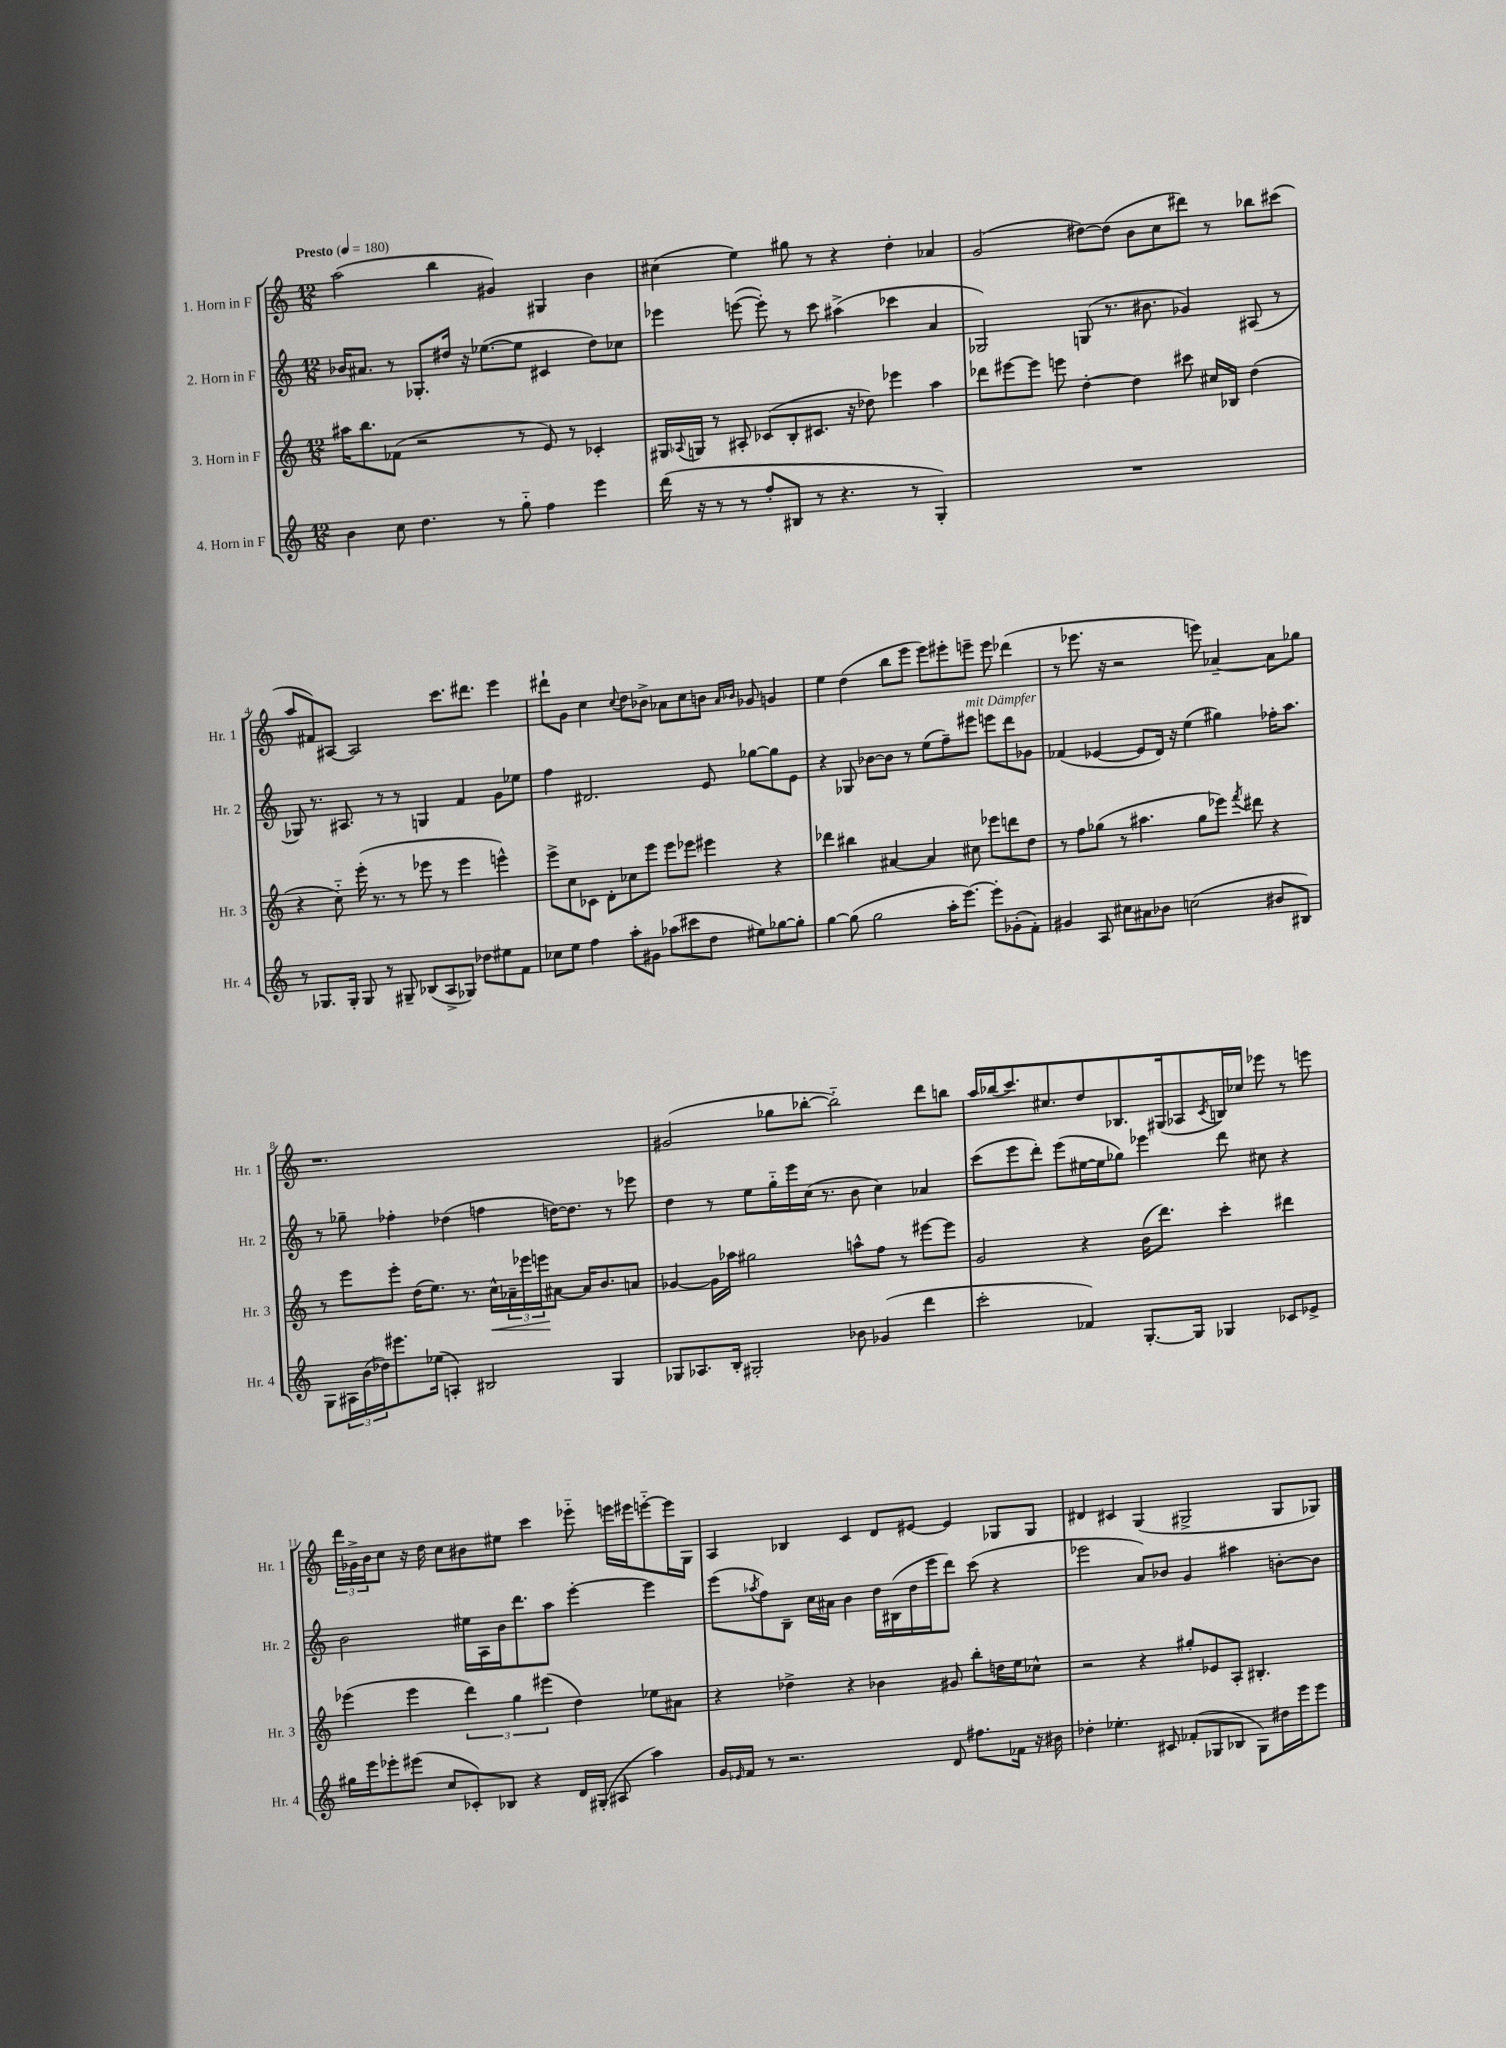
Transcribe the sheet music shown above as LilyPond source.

<<
\new StaffGroup <<
\new Staff = "s0" \with { instrumentName = "1. Horn in F" shortInstrumentName = "Hr. 1" } {
    \clef treble \key c \major \numericTimeSignature \time 12/8 \tempo "Presto" 4 = 180
    a''2( b''4 gis'4) gis4 b'4 |
    cis''4( e''4) gis''8 r8 r4 d''4-. aes'4 |
    g'2( dis''8~) dis''8( b'8 c''8 dis'''8) r8 bes''8 cis'''8( |
    a''8 fis'8) ais8~ ais2 c'''8. dis'''8. e'''4 |
    dis'''8-! g'8 c''4 \appoggiatura { c''8 } d''8 bes'8-> aes'8 c''8 b'8 \grace { aes'16 bes'16 } ges'8 g'4 |
    e''4 d''4( b''8 e'''8 e'''8) eis'''8-. e'''8-- e'''8 des'''4( |
    r8 ees'''8. r16 r2 e'''8) aes'4~-- aes'8 ges''8 |
    r1. |
    gis'2( ges''8 bes''8~-. bes''2-_) d'''8 b''8 |
    a''16 bes''16( c'''8.) cis''8. d''8 bes8. gis16( aes8 \acciaccatura { c'8 } b16) ces''16 ees'''8 r8 e'''8 |
    \tuplet 3/2 { d'''16 ges'16-> b'16 } c''8 r16 d''16 c''8 bis'8 eis''8 c'''4 ees'''8-_ e'''16 eis'''16 e'''8~-_ e'''16 g16 |
    a4 bes4 c'4 d'8 eis'8~ eis'4 ges8 ges8 |
    dis'4 cis'4 g4( gis2-> gis8 ges8) \bar "|." |
}
\new Staff = "s1" \with { instrumentName = "2. Horn in F" shortInstrumentName = "Hr. 2" } {
    \clef treble \key c \major \numericTimeSignature \time 12/8
    bes'16 ais'8. r8 ges8.-. dis''16 r16 ees''8.~( ees''8 cis'4 dis''8) ces''8 |
    ees'''4 e'''8~( e'''8-.) r8 c'''8 ais''4->( ces'''4 a'4 |
    ges2) g8( r8. bis'8. ges'4) ais8( r8 |
    ges8) r8. ais8. r8 r8 g4 f'4 g'8 ees''8 |
    f''4 dis'2. e'8 ges''8~ ges''8 e'8 |
    r4 ges8 bes'8~ bes'8 r8 e''8( f''8--) eis'''8^\markup { \italic "mit Dämpfer" } e'''8 d'''8 ges'8 |
    fes'4( ees'4~ ees'8 d'16) r16 e''4( gis''4) fes''16-. a''8. |
    r8 ges''8-- fes''4-. des''4( f''4 d''16~) d''8. r8 ees'''8 |
    d''4 r8 e''8 g''16-_ e'''16 c''16( r8. b'8 c''4) aes'4 |
    c'''8( e'''8 d'''8-.) e'''8( eis''16~ eis''16 ges''8) ees'''4 d'''8 cis''8 r4 |
    b'2 eis''16 a16 b'16 d'''8. a''8 e'''4~-. e'''4 |
    e'''8( \acciaccatura { aes''8 } f''8) b8-- c''16 ais'16 b'4 d''16 bis16( d''16 e'''16 d'''8) c'''8( r4 |
    ees'''2 a'8) bes'8 g'4 ais''4 b'8~-. b'8 \bar "|." |
}
\new Staff = "s2" \with { instrumentName = "3. Horn in F" shortInstrumentName = "Hr. 3" } {
    \clef treble \key c \major \numericTimeSignature \time 12/8
    ais''16 b''8. fes'8( r2 r8 e'8) r8 ces'4-. |
    gis16 \appoggiatura { aes8 } g16 r8 ais8-. ces'8( b8-. cis'8. r16 des''8) ees'''4 a''4 |
    des'''8 eis'''8~ eis'''8 e'''8 d''4~-. d''4 cis'''8 cis''16 bes16 d''4( |
    r4 c''8-_) e'''16-.( r8. r8 ees'''8 r8 ees'''4 e'''4-^) |
    e'''8-> c''8 ces'8 d'8-. ces''8 e'''8 e'''8 ees'''8 eis'''4 r4 |
    des'''4 bis''4 ais'4~ ais'4 cis''8 ees'''8 d'''8 d''8 |
    r8 f''8 ges''8( r8 ais''4. ges''8 ees'''8) \acciaccatura { f'''8 } dis'''8 r4 |
    r8 e'''8 e'''8-. d''16( e''8.) r8. c''16-^\< \tuplet 3/2 { aes'16-- ees'''16 e'''16\! } ais'8~ ais'16 b'8. a'8 |
    ges'4~ ges'16 aes''16 gis''2 a''8-^ f''8 r8 eis'''8~ eis'''8 |
    g'2 r4 b'16( d'''8.) c'''4-. dis'''4 |
    ees'''4( ees'''4 \tuplet 3/2 { d'''4) g''4 eis'''4( } d''4) ees''8 ais'8 |
    r4 des''4-> r4 bes'4 gis'8 b''8-. d''16 e''16 ces''8-^ |
    r2 r4 gis''8-. ees'8 a8-. bis4.-. \bar "|." |
}
\new Staff = "s3" \with { instrumentName = "4. Horn in F" shortInstrumentName = "Hr. 4" } {
    \clef treble \key c \major \numericTimeSignature \time 12/8
    b'4 c''8 d''4. r8 g''8-_ f''4 e'''4 |
    d'''16( r16 r8 r8 f''8-. bis8 r8 r4. r8 g4-.) |
    R1. |
    r8 ges8. ges16-. ges8 r8 gis8-- bes8( a8-> ges8) des''8 eis''8 f'8 |
    ces''8 e''8 f''4 a''8-. gis'8 aes''8( cis'''8 d''8 eis''8) ges''8~ ges''8-. |
    g''4~ g''8( g''2 a''16-. e'''8.~) e'''8-. ges'8-.( f'8-.) |
    gis'4 a8 cis''8 ais'8 bes'8 c''2( bis'8 bis8) |
    g8 \tuplet 3/2 { ais16 b'16( des''16) } eis'''8. ees''16( a4-.) bis2 g4 |
    ges8 aes8. b16-. gis2-. bes'8 ges'4( d'''4 |
    c'''2-. fes'4) g8.~-. g16 ges4 ces'8 ees'8-> |
    gis''16 e'''16 ees'''8-. eis'''8( c''8 ces'8-.) bes8 r4 d'16 gis16-.( ais8 a''4) |
    g'16 \grace { ees'16 } f'16 r8 r2. d'8 fis''8. fes'16 r16 bis'16 |
    des''4-. ees''4.-. cis'8 fes'8-.( ges8 bes8 ges8) dis''16 e'''16 e'''8 \bar "|." |
}
>>
>>
